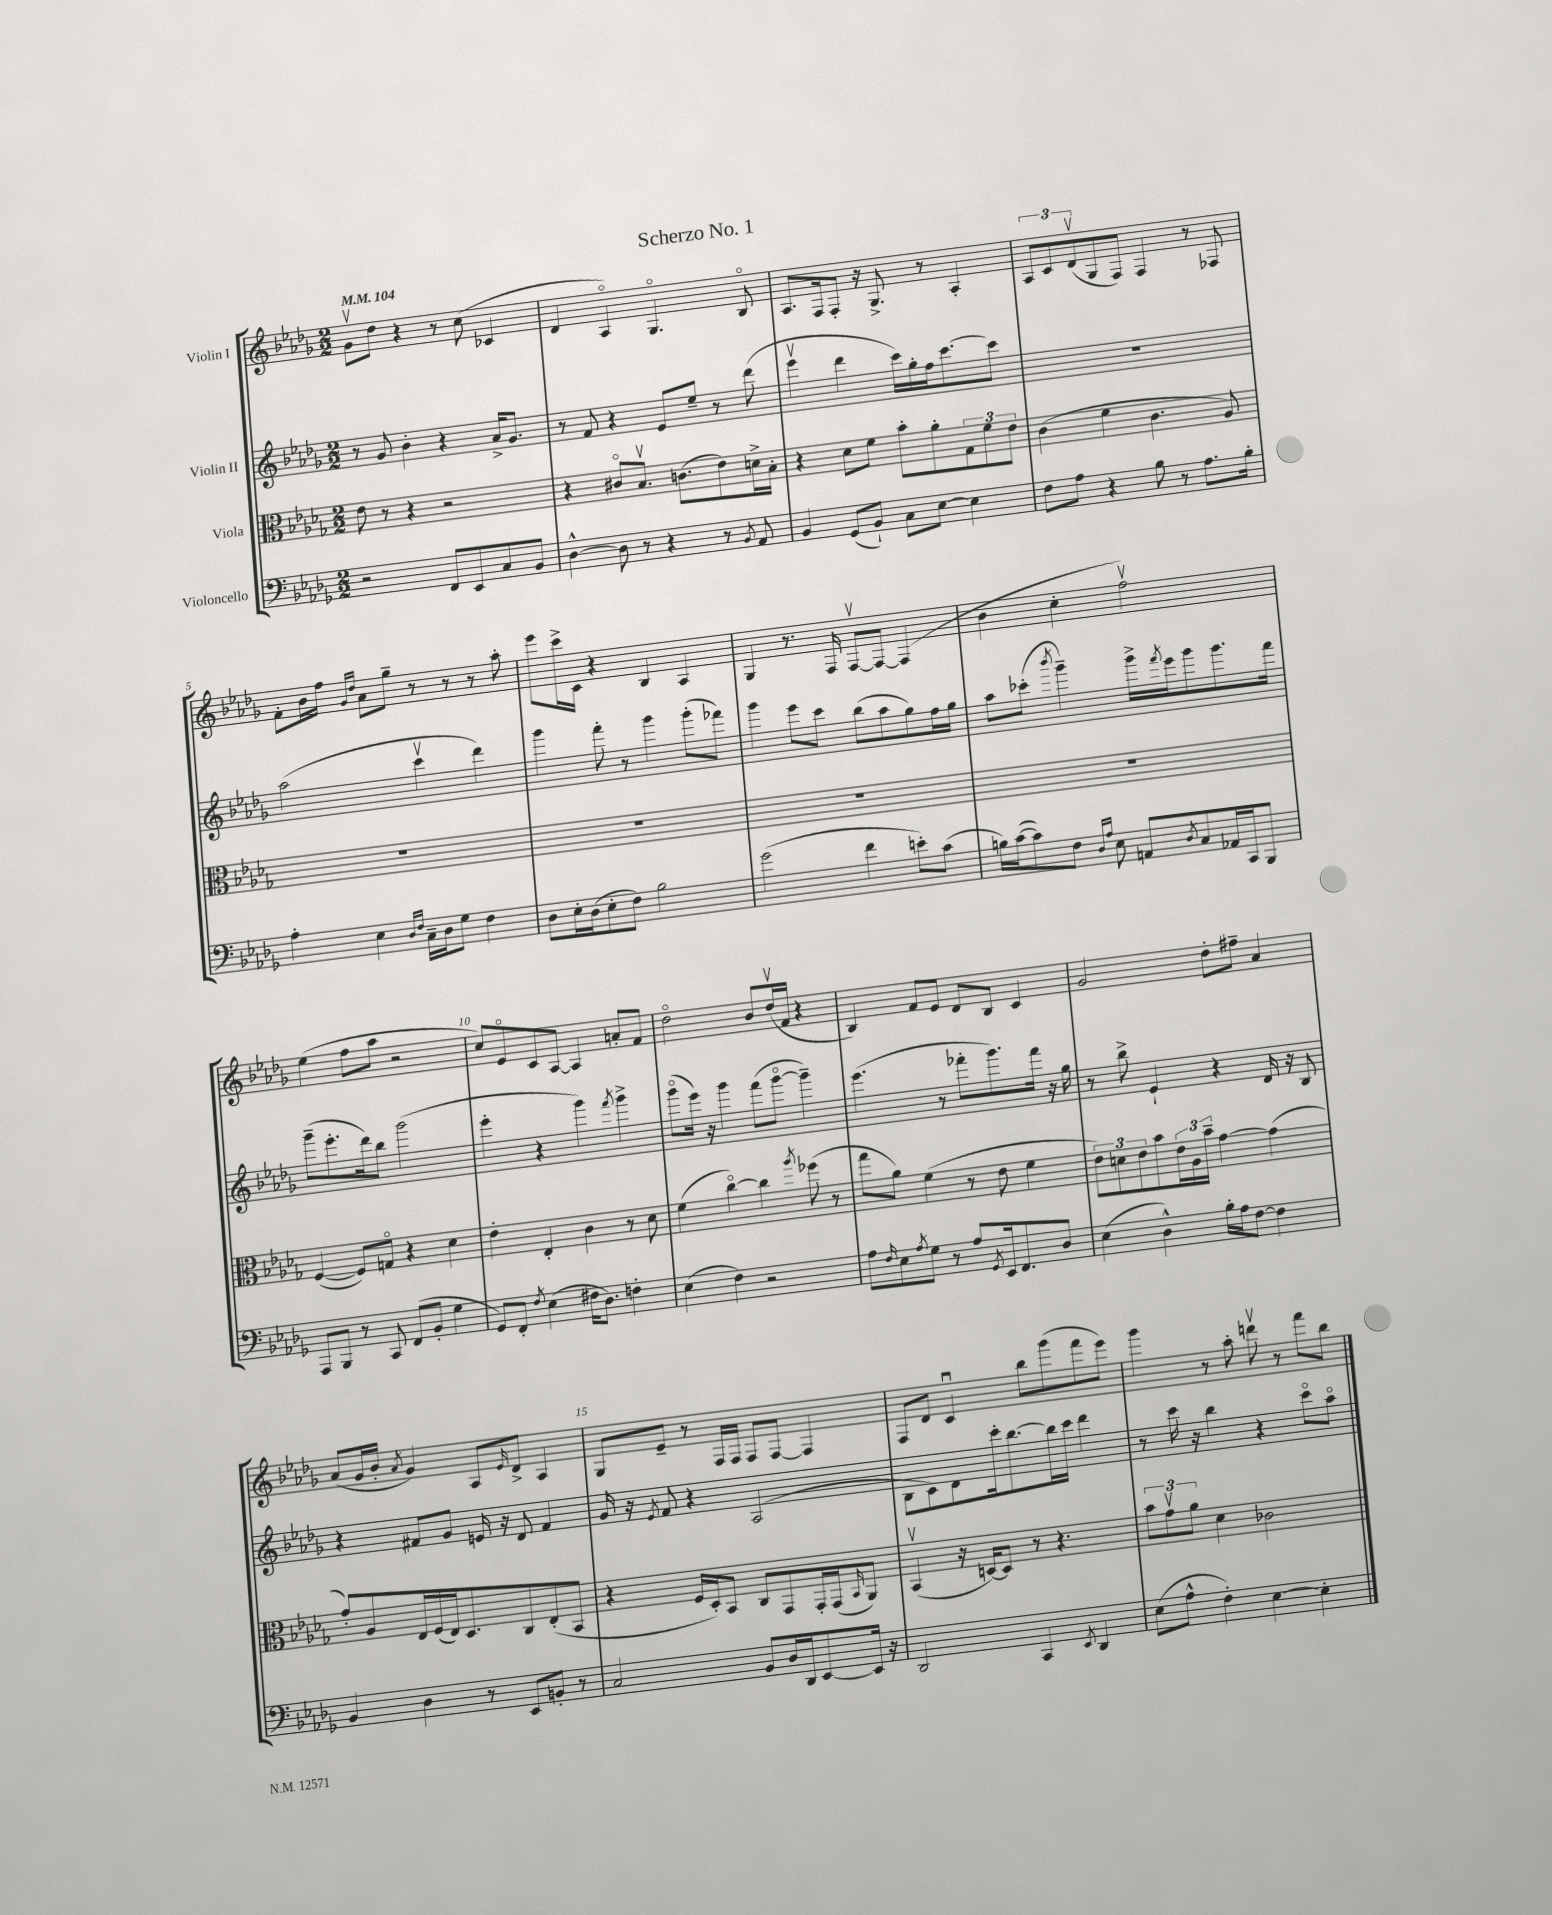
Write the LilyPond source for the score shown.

\header { title = "Scherzo No. 1" }
<<
\new StaffGroup <<
\new Staff = "s0" \with { instrumentName = "Violin I" } {
    \clef treble \key des \major \numericTimeSignature \time 2/2 \tempo 4 = 104
    ges'8\upbow des''8 r4 r8 c''8( ces'4 |
    des'4 aes4\flageolet) ges4.\flageolet bes8\flageolet |
    aes8. f16 f8-. r16 ges8.-> r8 aes4-. |
    \tuplet 3/2 { aes8 c'8 des'8\upbow( } ges8 f8) f4 r8 fes8 |
    f'8-. bes'16 f''16 \grace { ges'16 des''16 } aes'8 ges''8-- r8 r8 r8 aes''8-. |
    ees'''8 c'''16-> c'16 r4 bes4 aes4 |
    ges4 r8. f16 f8~\upbow f8~ f4( |
    bes'4 c''4-. f''2\upbow) |
    ees''4( f''8 aes''8 r2 |
    c''8) ees'8\flageolet c'8 aes8~ aes4 a'8-. f'8 |
    des''2\flageolet bes'8 des''16\upbow( f'16 r4 |
    bes4) f'8 ees'8 des'8 bes8 c'4 |
    ges'2 des''8-. fis''8-- aes'4 |
    aes'8( ges'16 bes'16-. \acciaccatura { aes'8 } ges'4) aes8 \grace { ees'16 } des'8-> aes4 |
    ges8 ees'8-- r8 f16 f16 f8 f8~ f4 |
    f8 des'8 c'4\downbow bes''8 ges'''8( f'''8 ees'''8) |
    ges'''4 r8 aes''8-. d'''8\upbow r8 f'''8 bes''8 \bar "|." |
}
\new Staff = "s1" \with { instrumentName = "Violin II" } {
    \clef treble \key des \major \numericTimeSignature \time 2/2
    r8 ges'8 bes'4-. r4 aes'16-> ges'8. |
    r8 f'8 r4 ees'8 ees''8-- r8 des'''8( |
    ees'''4\upbow des'''4 c'''16) ges''16-. f''16 c'''8.~ c'''8 |
    R1 |
    aes''2( c'''4\upbow des'''4) |
    ges'''4 f'''8-. r8 ges'''4 ges'''8-.( fes'''8) |
    ges'''4 ees'''8 c'''8 bes''8( aes''8 ges''8) f''16 ges''16 |
    aes''8 ces'''8-.( \acciaccatura { bes'''8 } ges'''4--) ges'''16-> \acciaccatura { f'''8 } ees'''16 ges'''8 ges'''8. f'''16 |
    ges'''8--( ees'''8.-. des'''16) bes''8 ges'''2( |
    ees'''4-. r4 ges'''4) \acciaccatura { f'''8 } ges'''4-> |
    ges'''8\flageolet( ees'''16) r16 ges'''4 f'''8( ges'''8~\flageolet ges'''4--) |
    ees'''4.( r8 fes'''8-. ges'''8.) fes'''16 r16 ges''16 |
    r8 bes''8-> ees'4-! r4 des'16 r16 bes8 |
    r4 fis'8 ges'8 e'16 r16 des'8 fis'4 |
    ges'16 r16 \acciaccatura { ees'8 } f'8 r4 aes2( |
    bes8 c'8) des'8 c'''16-. bes''8.~ bes''16 c'''16 des'''4 |
    r8 c'''16 r16 bes''4 r4 c'''8\flageolet aes''8\flageolet \bar "|." |
}
\new Staff = "s2" \with { instrumentName = "Viola" } {
    \clef alto \key des \major \numericTimeSignature \time 2/2
    ees'8 r8 r4 r2 |
    r4 cis'8\flageolet bes8.\upbow c'8.( ees'8) d'16-> bes16-. |
    r4 des'8 f'8 bes'8-. aes'8-. \tuplet 3/2 { ges8 f'8 ees'8 } |
    c'4( f'4 c'4. aes8) |
    R1 |
    R1 |
    R1 |
    R1 |
    f4~( f8) g8\flageolet r4 des'4 |
    ees'4-. ees4-. c'4 r8 des'8 |
    f'4( c''4~\flageolet) c''4 \acciaccatura { aes''8 } fes''8( r8 |
    ges''8 aes'8) f'4( r8 ees'8 f'4 |
    \tuplet 3/2 { ees'8) d'8 ees'8 } bes'8 \tuplet 3/2 { ees'16 aes16 bes'16-- } ges'4~ ges'4( |
    ges'8-.) aes8 ees16 f16( ees16) des8. c8 ees8-.( bes,8 |
    r4 f16 des16-.) bes,8 c8 ges,8 ges,16-. ges,16( \grace { bes,16 } aes,8) |
    bes,4\upbow( r16 d16~) d8 r8 r4. |
    \tuplet 3/2 { bes'8 ges'8\upbow aes'8 } des'4 ces'2 \bar "|." |
}
\new Staff = "s3" \with { instrumentName = "Violoncello" } {
    \clef bass \key des \major \numericTimeSignature \time 2/2
    r2 f,8 ees,8 c8 bes,8 |
    des4~-^ des8 r8 r4 r8 \acciaccatura { bes,8 } aes,8 |
    bes,4 ges,8( bes,8-!) c8 ees8~ ees4 |
    f8 aes8 r4 bes8 r8 aes8. bes16-. |
    aes4-. ees4 \grace { des16 f16 } c16-- des16 ges8 f4 |
    des8 ees16-. des16( ees8-. f8) bes2 |
    ges'2( f'4 e'8-.) c'8( |
    b16) c'16~( c'8) f8 \grace { des16 aes16 } ees8 a,8 \acciaccatura { des8 } c8 aes,16 c,16 bes,,8 |
    aes,,8 bes,,8 r8 c,8 f,8( bes,8-. ges4 |
    ges,8) f,8-. \acciaccatura { f8 } ees4( fis16 des8.) f4-. |
    ees4( f4) r2 |
    aes8 \grace { f16 } ees8 \acciaccatura { aes8 } ges8 r8 aes8 \acciaccatura { ges,8 } ees,16 f,8. des8 |
    ees4( des4-^) bes16-. aes16 f8~ f4 |
    bes,4 des4 r8 ees,8 b,8-. r8 |
    c2 bes,8 des16 des,16 ees,8~ ees,16 r16 |
    des,2 c,4 \acciaccatura { ees,8 } des,4 |
    ees8( aes8-^ f4-.) ees4~ ees4-. \bar "|." |
}
>>
>>
\layout { \context { \Score \override BarNumber.break-visibility = ##(#f #t #t) barNumberVisibility = #(every-nth-bar-number-visible 5) } }
